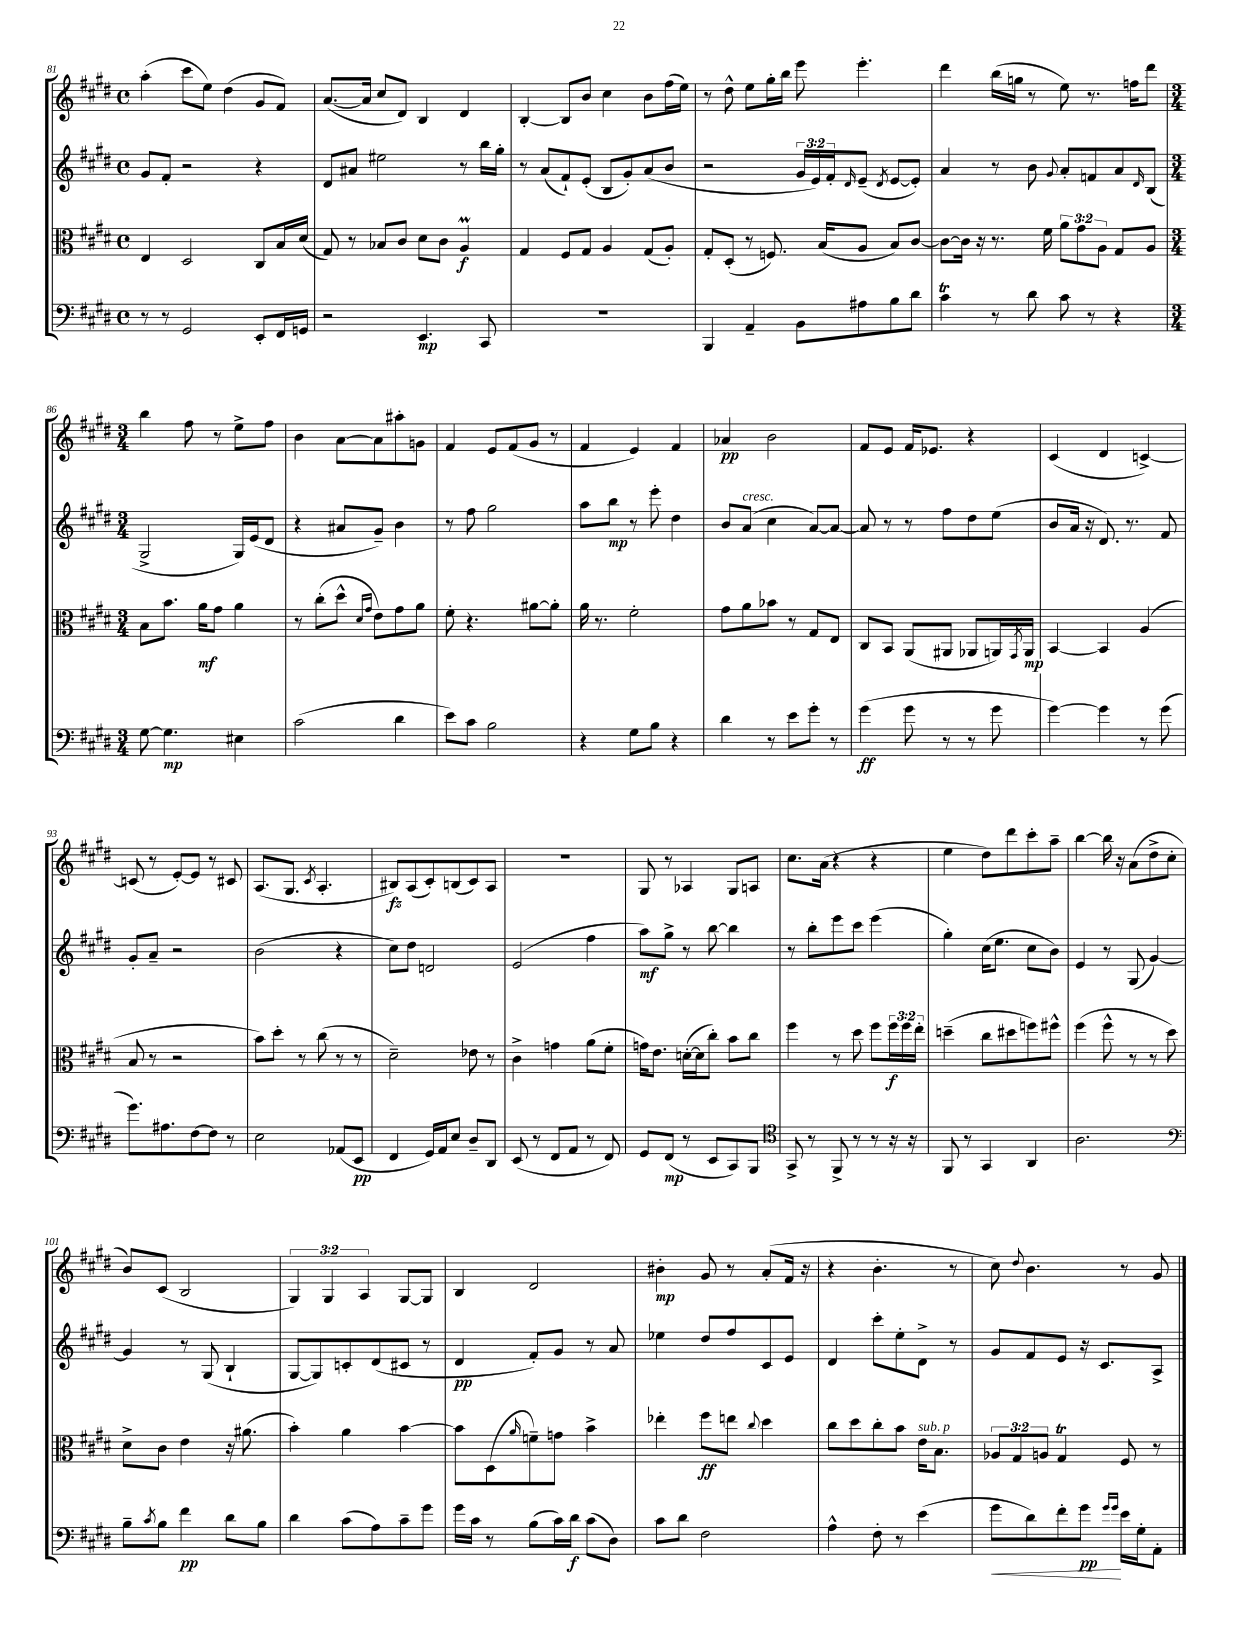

**kern	**kern	**kern	**kern
*staff4	*staff3	*staff2	*staff1
*clefF4	*clefC3	*clefG2	*clefG2
*k[f#c#g#d#]	*k[f#c#g#d#]	*k[f#c#g#d#]	*k[f#c#g#d#]
*M4/4	*M4/4	*M4/4	*M4/4
*met(c)	*met(c)	*met(c)	*met(c)
8r	4E/	8g#/L	(4aa'\
8r	.	8f#'/J	.
2GG#/	2D#/	2r	8ccc#\L
.	.	.	8ee\J)
.	.	.	(4dd#\
8EE'/L	8C#/L	4r	8g#/L
16FF#/L	16B/L	.	8f#/J)
16GG/JJ	(16d#/JJ	.	.
=	=	=	=
2r	8G#/)	8d#/L	([8.a/L
.	8r	8a#/J	.
.	.	.	16a/]Jk
.	8B-/L	2ee#\	8cc#/L
.	8c#/J	.	8d#/J)
4.EE/	8d#\L	.	4B/
.	8c#\J	.	.
.	4A/	8r	4d#/
8CC#/	.	16bb\LL	.
.	.	16gg#'\JJ	.
=	=	=	=
1r	4G#/	8r	[4B'/
.	.	(8a/L	.
.	8F#/L	8f#`/)	8B/]L
.	8G#/J	(8e'/J	8b/J
.	4A/	8B/L	4cc#\
.	.	8g#'/)	.
.	(8G#/L	(8a/	8b\L
.	8A'/J)	8b/J	(16ff#\L
.	.	.	16ee\JJ)
=	=	=	=
4BBB/	8G#'/L	2r	8r
.	(8D#'/J	.	8dd#^^\
4AA~/	8r	.	8ee\L
.	8.F/)	.	16gg#'\L
.	.	.	16bb\JJ
8BB\L	.	24g#/LL	8eee\
.	.	24e/)	.
.	(16B/LK	.	.
.	.	24f#'/J	.
.	.	16qqd#/	.
8A#\	8A/J	(8e~/J	4.eee'\
.	.	8qd#/	.
8B\	8B/L)	[8e/L	.
8d#\J	[8c#/J	8e'/]J)	.
=	=	=	=
4c#\	8c#\_L	4a/	4ddd#\
.	16c#\]Jk	.	.
.	16r	.	.
8r	8.r	8r	(16bb\LL
.	.	.	16gg\JJ
8d#\	.	8b\	8r
.	16f#\	.	.
.	.	8qqg#/	.
8c#\	12a\L	8a'/L	8ee\)
.	12g#\	.	.
8r	.	8f/	8.r
.	12A\J	.	.
4r	8G#/L	8a/	.
.	.	.	16ff\LK
.	.	16qqd#/	.
.	8A/J	(8B/J	8ddd#\J
=	=	=	=
*M3/4	*M3/4	*M3/4	*M3/4
[8G#\	8B\L	2G#^/	4bb\
4.G#\]	8.b\J	.	.
.	.	.	8ff#\
.	16a\LK	.	.
.	8g#\J	.	8r
4E#\	4a\	16G#/LL)	8ee^\L
.	.	(16e/J	.
.	.	8d#/J	8ff#\J
=	=	=	=
(2c#\	8r	4r	4b\
.	(8cc#'\L	.	.
.	8dd#^^\J	8a#/L	[8a\L
.	16qqd#/LL	.	.
.	16qqg#/JJ	.	.
.	8e\L)	8g#~/J)	8a\]
4d#\	8g#\	4b\	8aa#'\
.	8a\J	.	8g\J
=	=	=	=
8e\L)	8f#'\	8r	4f#/
8c#\J	4.r	8ff#\	.
2B\	.	2gg#\	8e/L
.	.	.	(8f#/
.	[8a#\L	.	8g#/J
.	8a#'\]J	.	8r
=	=	=	=
4r	16a\	8aa\L	4f#/
.	8.r	.	.
.	.	8bb\J	.
8G#\L	2f#'\	8r	4e/)
8B\J	.	8eee'\	.
4r	.	4dd#\	4f#/
=	=	=	=
4d#\	8g#\L	8b/L	4a-/
.	8a\	(8a/J	.
8r	8b-\J	4cc#\	2b\
8e\L	8r	.	.
8g#'\J	8G#/L	[8a/L)	.
8r	8E/J	8a/_J	.
=	=	=	=
(4g#\	8C#/L	8a/]	8f#/L
.	8BB/J	8r	8e/J
8g#\	(8AA/L	8r	16f#/LK
.	.	.	8.e-/J
8r	8AA#/J	8ff#\L	.
8r	8AA-/L	8dd#\	4r
8g#\	16AA/L)	(8ee\J	.
.	8qGG#/	.	.
.	16AA/JJ	.	.
=	=	=	=
[4g#\)	[4BB/	8b/L	(4c#/
.	.	16a/Jk	.
.	.	16r	.
4g#\]	4BB/]	8.d#/)	4d#/
.	.	8.r	.
8r	(4A/	.	[4c^/)
(8g#\	.	8f#/	.
=	=	=	=
8.g#\L)	8B/	8g#'/L	(8c/]
.	8r	8a~/J	8r
8.A#\	.	.	.
.	2r	2r	[8e'/L)
[8F#\	.	.	8e/]J
8F#\]J	.	.	8r
8r	.	.	8c#/
=	=	=	=
2E\	8b\L)	(2b\	(8.A/L
.	8dd#'\J	.	.
.	.	.	8.G#/J
.	8r	.	.
.	.	.	8qc#/
.	(8cc#\	.	4.A'/
(8AA-/L	8r	4r	.
8EE/J	8r	.	.
=	=	=	=
4FF#/	2d#~\)	8cc#\L)	8B#/L)
.	.	8dd#\J	(8A/
16GG#/LL)	.	2d/	8c#'/)
16AA/J	.	.	.
8E/J	.	.	(8B/
8D#~/L	8e-\	.	8c#/)
8DD#/J	8r	.	8A/J
=	=	=	=
(8EE/	4c#^\	(2e/	2.r
8r	.	.	.
8FF#/L	4g\	.	.
8AA/J	.	.	.
8r	(8a\L	4ff#\	.
8FF#/)	8f#'\J	.	.
=	=	=	=
8GG#/L	16g\LK)	8aa\L)	8G#/
.	8.e\J	.	.
(8FF#/J	.	8gg#^\J	8r
8r	([16d'\LL	8r	4A-/
.	16d\]J	.	.
8EE/L	8cc#'\J)	[8bb\	.
8CC#/)	8b\L	4bb\]	8G#/L
8BBB/J	8cc#\J	.	8A/J
=	=	=	=
*clefC4	*	*	*
8GG#^/	4ff#\	8r	8.cc#\L
8r	.	8bb'\L	.
.	.	.	(16a\Jk
8FF#^/	8r	8eee\	4r
8r	8dd#\	8ccc#\J	.
8r	8ff#\L	(4eee\	4r
16r	24ff#\L	.	.
.	24ff#\	.	.
16r	.	.	.
.	24ee'\JJ	.	.
=	=	=	=
8FF#/	(4dd~\	4gg#'\)	4ee\
8r	.	.	.
4GG#/	8cc#\L	(16cc#\LK	8dd#\L)
.	.	8.ee\J	.
.	8dd#\	.	8ddd#\
4AA/	8ff\)	8cc#\L	8ccc#'\
.	8ff#^^\J	8b\J)	8aa~\J
=	=	=	=
2.A\	(4ff#\	4e/	[4bb\
.	8ff#^^\	8r	16bb\]
.	.	.	16r
.	8r	(8G#/	(8a\L
.	8r	[4g#/)	8dd#^\
.	8dd#\)	.	8cc#'\J
=	=	=	=
*clefF4	*	*	*
8B~\L	8d#^\L	4g#/]	8b/L)
8qc#/	.	.	.
8B\J	8c#\J	.	(8c#/J
4f#\	4e\	8r	2B/
.	.	(8G#/	.
8d#\L	16r	4B`/	.
.	(8.a#\	.	.
8B\J	.	.	.
=	=	=	=
4d#\	4b'\)	[8G#/L	6G#/)
.	.	8G#/])	.
.	.	.	6G#/
(8c#\L	4a\	8c'/	.
.	.	.	6A/
8A\)	.	(8d#/	.
8c#~\	[4b\	8c#/J	[8G#/L
8g#\J	.	8r	8G#/]J
=	=	=	=
16g#\LL	8b\]L	4d#/	4B/
16c#\JJ	.	.	.
8r	(8D#\	.	.
.	16qqa/	.	.
(8B\L	8f~\)	8f#'/L)	2d#/
16c#\L)	8g\J	8g#/J	.
16d#\JJ	.	.	.
(8c#\L	4b^\	8r	.
8D#\J)	.	8a/	.
=	=	=	=
8c#\L	4ee-'\	4ee-\	4b#'\
8d#\J	.	.	.
2F#\	8ff#\L	8dd#/L	8g#/
.	8ee\J	8ff#/	8r
.	8qqcc#/	.	.
.	4dd#\	8c#/	(8a'/L
.	.	8e/J	16f#/Jk
.	.	.	16r
=	=	=	=
4A^^\	8cc#\L	4d#/	4r
.	8dd#\	.	.
8F#'\	8cc#'\	8ccc#'\L	4.b'\
8r	8b\J	8ee'\	.
(4e\	16e\LK	8d#^\J	.
.	8.B\J	.	.
.	.	8r	8r
=	=	=	=
8g#\L	12A-/L	8g#/L	8cc#\)
.	12G#/	.	.
.	.	.	8qqdd#/
8d#\)	.	8f#/	4.b\
.	12A/J	.	.
8f#'\	4G#/	8e/J	.
8g#\J	.	16r	.
.	.	8.c#/L	.
16qqg#/LL	.	.	.
16qqg#/JJ	.	.	.
16e\LL	8F#/	.	8r
16G#'\J	.	.	.
8AA'\J	8r	8A^/J	8g#/
==	==	==	==
*-	*-	*-	*-
